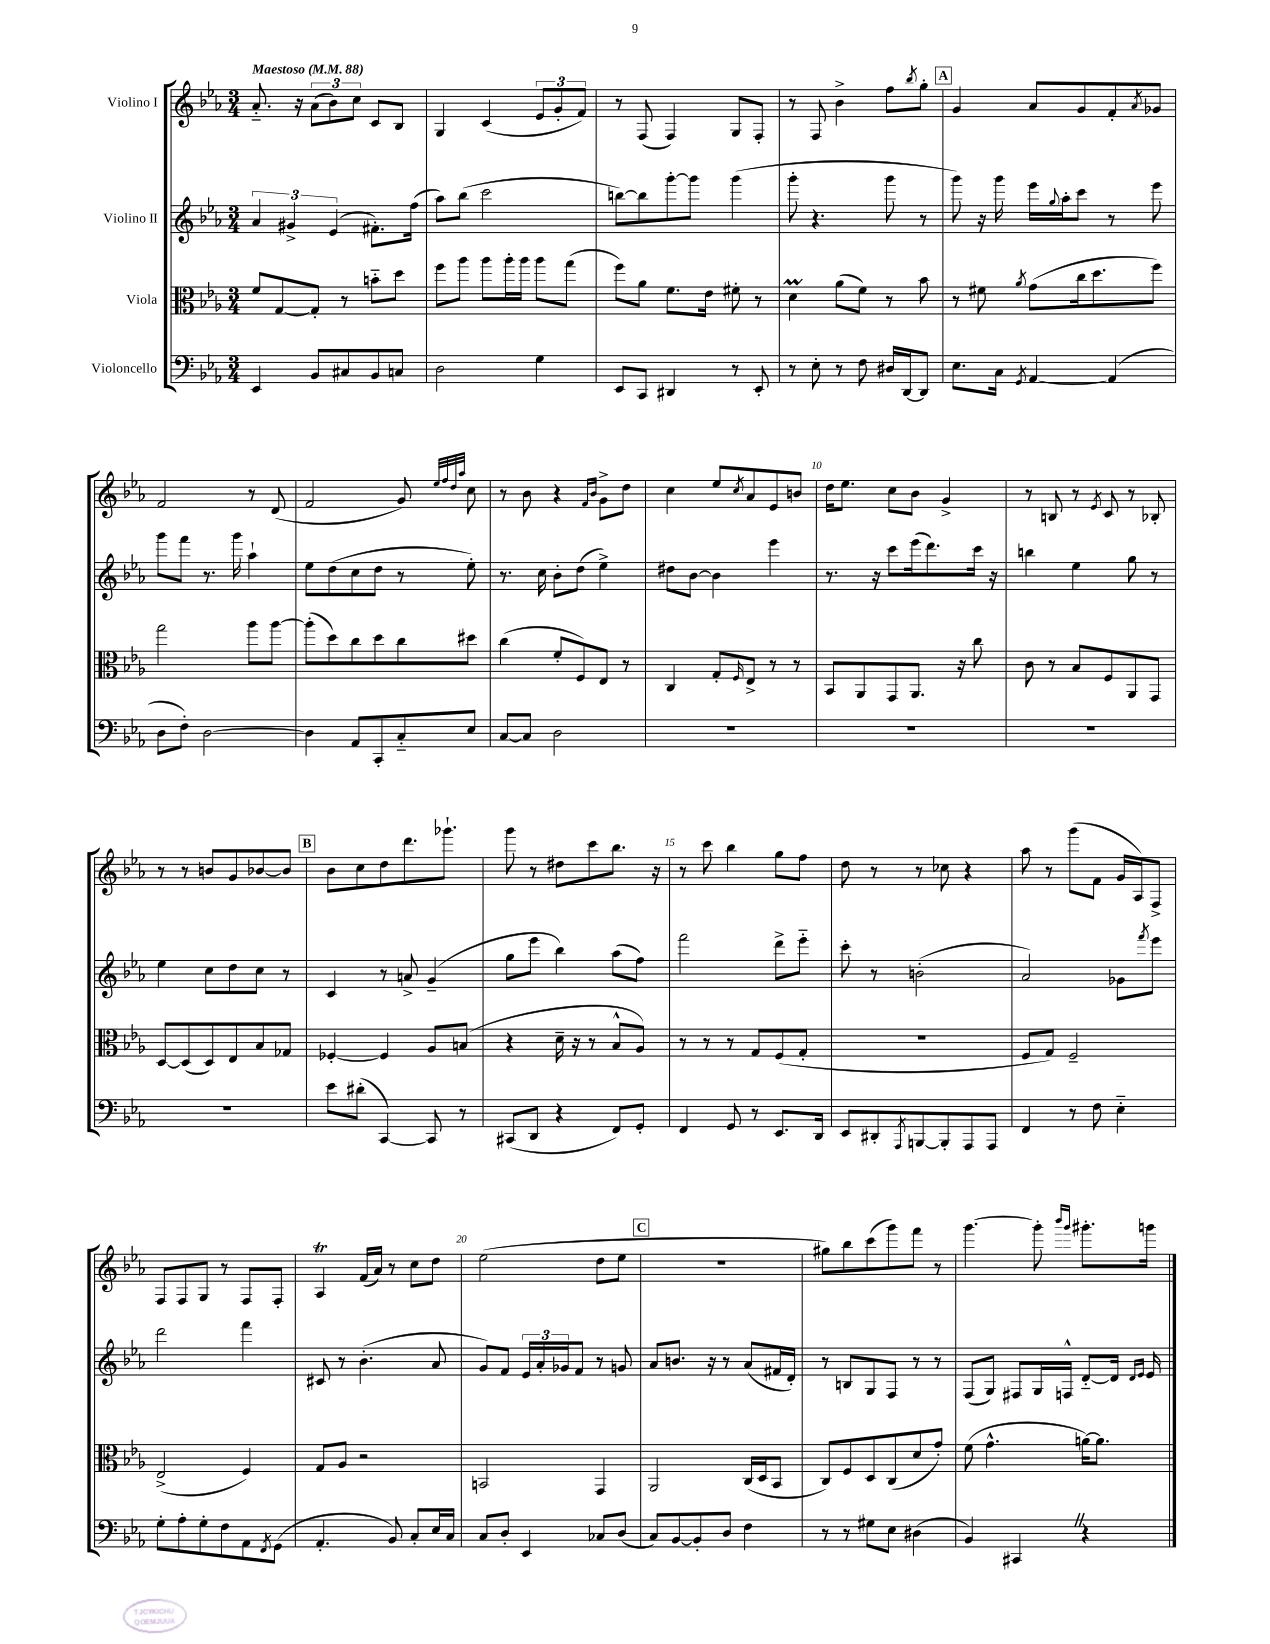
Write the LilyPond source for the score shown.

<<
\new StaffGroup <<
\new Staff = "s0" \with { instrumentName = "Violino I" } {
    \clef treble \key ees \major \numericTimeSignature \time 3/4 \tempo "Maestoso" 4 = 88
    aes'8.-_ r16 \tuplet 3/2 { aes'8( bes'8) c''8 } c'8 bes8 |
    g4 c'4( \tuplet 3/2 { ees'8 g'8-. f'8) } |
    r8 f8( f4) g8 f8-. |
    r8 f8 bes'4-> f''8 \acciaccatura { bes''8 } g''8-. |
    \mark \markup { \box "A" } g'4 aes'8 g'8 f'8-. \acciaccatura { aes'8 } ges'8 |
    f'2 r8 d'8( |
    f'2 g'8) \grace { ees''32 f''32 d''32 aes''32 } c''8 |
    r8 bes'8 r4 \grace { f'16 bes'16 } g'8-> d''8 |
    c''4 ees''8 \acciaccatura { c''8 } aes'8 ees'8 b'8 |
    d''16 ees''8. c''8 bes'8 g'4-> |
    r8 b8 r8 \acciaccatura { ees'8 } c'8 r8 bes8-. |
    r8 r8 b'8 g'8 bes'8~ bes'8 |
    \mark \markup { \box "B" } bes'8 c''8 d''8 d'''8. ges'''8.-! |
    g'''8 r8 dis''8 c'''8 bes''8. r16 |
    r8 c'''8 bes''4 g''8 f''8 |
    d''8 r8 r8 ces''8 r4 |
    aes''8 r8 g'''8( f'8 g'16 aes16) f8-> |
    f8 f8 g8 r8 f8 f8-. |
    aes4\trill f'16( aes'16) r8 c''8 d''8 |
    ees''2( d''8 ees''8 |
    \mark \markup { \box "C" } R2. |
    gis''8) bes''8 c'''8( g'''8) f'''8 r8 |
    g'''4.~ g'''8-. \grace { bes'''16 g'''16 } gis'''8.-. g'''16 \bar "|." |
}
\new Staff = "s1" \with { instrumentName = "Violino II" } {
    \clef treble \key ees \major \numericTimeSignature \time 3/4
    \tuplet 3/2 { aes'4 gis'4-> ees'4( } fis'8.-.) f''16( |
    aes''8) bes''8( c'''2 |
    b''8~) b''8 g'''8~-. g'''8 g'''4( |
    g'''8-. r4. g'''8 r8 |
    \mark \markup { \box "A" } g'''8) r16 g'''16 ees'''16 \appoggiatura { g''8 } aes''16-. c'''8 r8 ees'''8 |
    g'''8 f'''8 r8. g'''16 aes''4-! |
    ees''8 d''8( c''8 d''8 r8 ees''8-.) |
    r8. c''16 bes'8-. d''8( ees''4->) |
    dis''8 bes'8~ bes'4 ees'''4 |
    r8. r16 c'''8 ees'''16( d'''8.) c'''16 r16 |
    b''4 ees''4 g''8 r8 |
    ees''4 c''8 d''8 c''8 r8 |
    \mark \markup { \box "B" } c'4 r8 a'8-> g'4--( |
    g''8 ees'''8 bes''4) aes''8( f''8) |
    f'''2 d'''8-> ees'''8-_ |
    c'''8-. r8 b'2-.( |
    aes'2) ges'8 \acciaccatura { f'''8 } ees'''8 |
    d'''2 f'''4 |
    cis'8 r8 bes'4.-.( aes'8 |
    g'8) f'8 \tuplet 3/2 { ees'16 aes'16-. ges'16 } f'8 r8 g'8 |
    \mark \markup { \box "C" } aes'8 b'8. r16 r8 aes'8( fis'16 d'16-.) |
    r8 b8 g8 f8 r8 r8 |
    f8( g8) fis8 g16 f16-^ d'8~-_ d'16 \grace { d'16 ees'16 } ees'16 \bar "|." |
}
\new Staff = "s2" \with { instrumentName = "Viola" } {
    \clef alto \key ees \major \numericTimeSignature \time 3/4
    f'8 g8~ g8-. r8 b'8-_ d''8 |
    f''8 aes''8 aes''8 aes''16-. aes''16 aes''8 g''8( |
    f''8) aes'8 f'8. ees'16 fis'8-. r8 |
    d'4\prall aes'8( f'8) r8 bes'8 |
    \mark \markup { \box "A" } r8 fis'8 \acciaccatura { aes'8 } g'8( c''16 d''8. f''8) |
    g''2 aes''8 aes''8~ |
    aes''8-.( d''8) c''8 d''8 c''8 dis''8 |
    c''4( f'8-. f8) ees8 r8 |
    c4 g8-. \grace { f16 } ees8-> r8 r8 |
    bes,8 aes,8 g,8 aes,8. r16 c''8 |
    c'8 r8 bes8 f8 aes,8 g,8 |
    d8~ d8( d8) ees8 bes8 ges8 |
    \mark \markup { \box "B" } fes4~-. fes4 aes8 b8( |
    r4 d'16-- r16 r8 bes8-^ aes8) |
    r8 r8 r8 g8 f8( g8-. |
    R2. |
    f8 g8) f2-- |
    ees2->( f4) |
    g8 aes8 r2 |
    b,2 g,4 |
    \mark \markup { \box "C" } aes,2 c16( d16 bes,8 |
    c8) f8 d8 c8( d'8 g'8-.) |
    f'8( g'4.-^ a'16~) a'8. \bar "|." |
}
\new Staff = "s3" \with { instrumentName = "Violoncello" } {
    \clef bass \key ees \major \numericTimeSignature \time 3/4
    ees,4 bes,8 cis8 bes,8 c8 |
    d2 g4 |
    ees,8 c,8 dis,4 r8 ees,8-. |
    r8 ees8-. r8 f8 dis16 d,16~ d,8 |
    \mark \markup { \box "A" } ees8. c16 \acciaccatura { g,8 } aes,4~ aes,4( |
    d8 f8-.) d2~ |
    d4 aes,8 c,8-. c8-_ ees8 |
    c8~ c8 d2 |
    R2. |
    R2. |
    R2. |
    R2. |
    \mark \markup { \box "B" } ees'8 dis'8-.( c,4~) c,8 r8 |
    cis,8( d,8 r4 f,8) g,8-. |
    f,4 g,8 r8 ees,8. d,16 |
    ees,8 dis,8-. \acciaccatura { aes,,8 } b,,8~ b,,8-. aes,,8 aes,,8 |
    f,4 r8 f8 ees4-_ |
    g8-. aes8-. g8-. f8 aes,8 \acciaccatura { f,8 } g,8( |
    aes,4.-. bes,8) c8-. ees16 c16 |
    c8 d8-. ees,4 ces8 d8( |
    \mark \markup { \box "C" } c8) bes,8~ bes,8-. d8 f4 |
    r8 r8 gis8 ees8 dis4( |
    bes,4) cis,4 \once \override BreathingSign.text = \markup { \musicglyph "scripts.caesura.straight" } \breathe r4 \bar "|." |
}
>>
>>
\layout { \context { \Score \override BarNumber.break-visibility = ##(#f #t #t) barNumberVisibility = #(every-nth-bar-number-visible 5) } }
